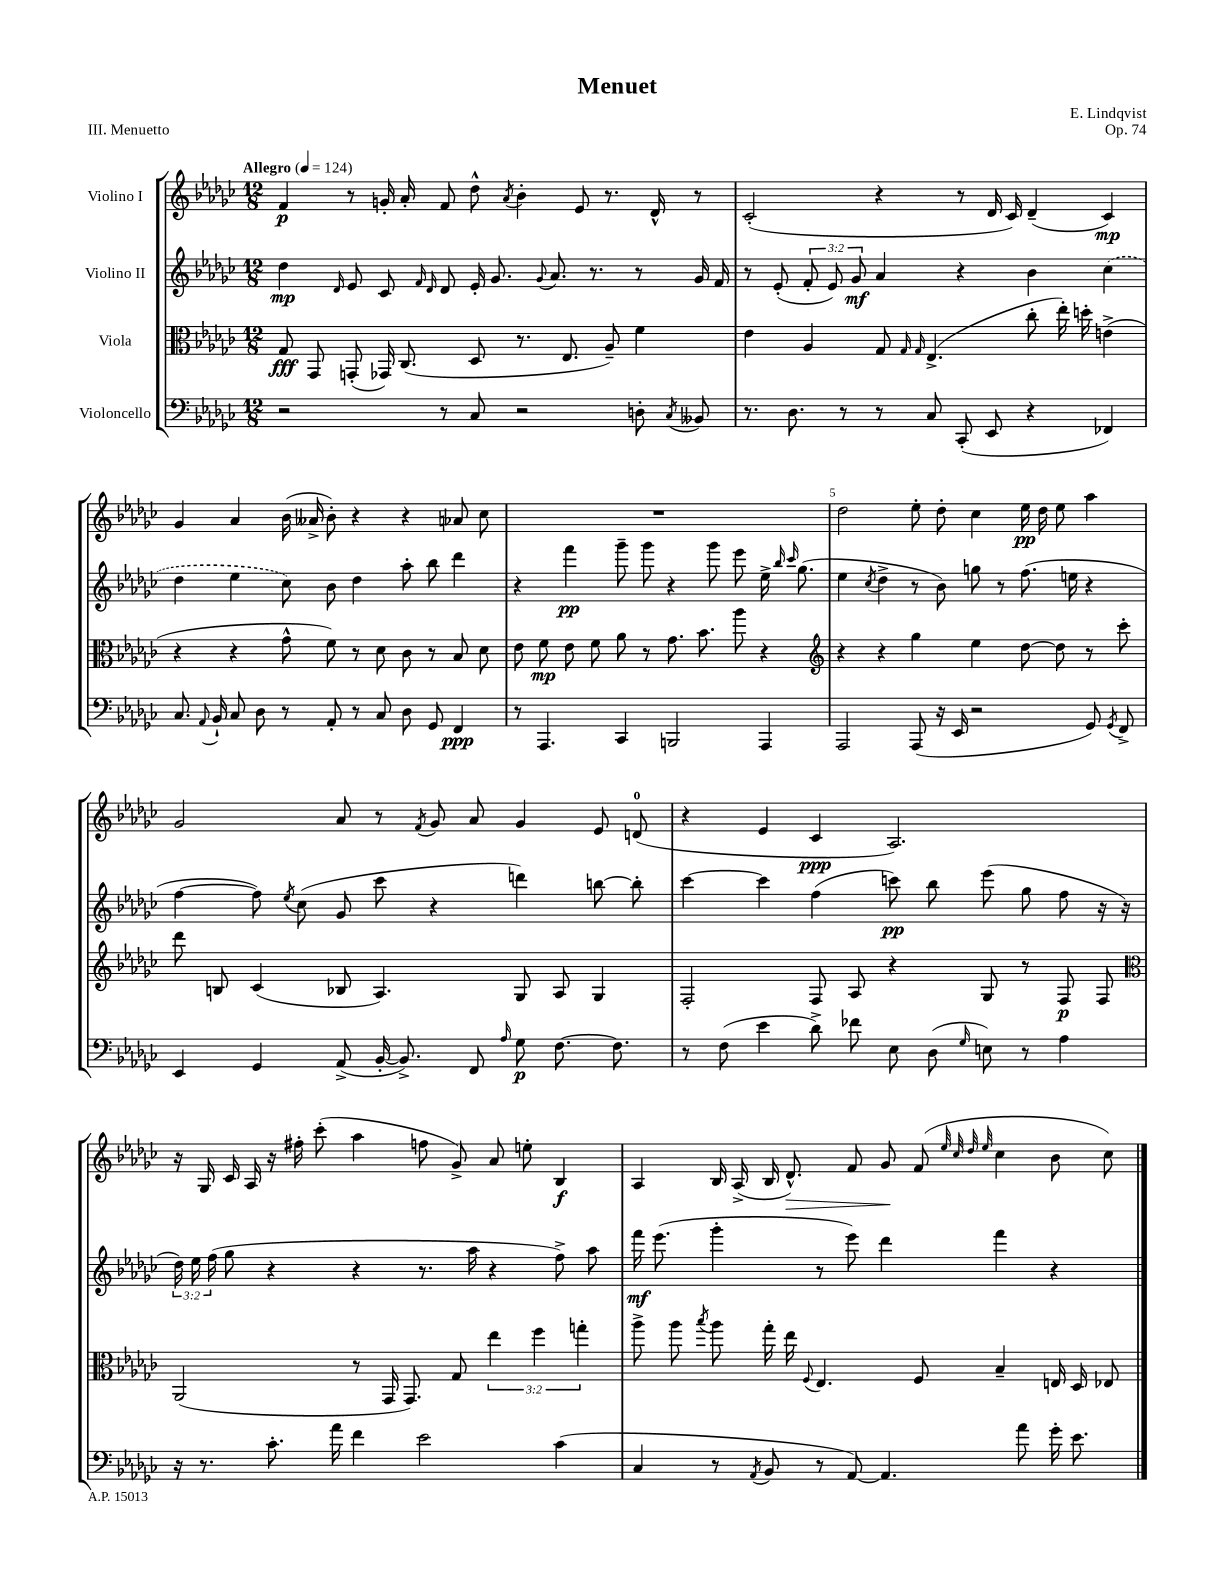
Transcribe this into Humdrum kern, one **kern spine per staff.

**kern	**dynam	**kern	**dynam	**kern	**dynam	**kern	**dynam
*part4	*part4	*part3	*part3	*part2	*part2	*part1	*part1
*staff4	*staff4	*staff3	*staff3	*staff2	*staff2	*staff1	*staff1
*I"Violoncello	*	*I"Viola	*	*I"Violino II	*	*I"Violino I	*
*clefF4	*	*clefC3	*	*clefG2	*	*clefG2	*
*k[b-e-a-d-g-c-]	*	*k[b-e-a-d-g-c-]	*	*k[b-e-a-d-g-c-]	*	*k[b-e-a-d-g-c-]	*
*M12/8	*	*M12/8	*	*M12/8	*	*M12/8	*
*MM124	*	*MM124	*	*MM124	*	*MM124	*
=1	=1	=1	=1	=1	=1	=1	=1
!	!	!	!	!	!	!LO:TX:a:B:t=Allegro	!
2r	.	8G-/	fff	4dd-\	mp	4f/	p
.	.	8GG-/	.	.	.	.	.
.	.	.	.	16qqd-/	.	.	.
.	.	(8GGn'/	.	8e-/	.	8r	.
.	.	16GG-X/)	.	8c-/	.	16gn'/	.
.	.	(8.C-/	.	.	.	16a-'/	.
.	.	.	.	16qqf/	.	.	.
.	.	.	.	16qqd-/	.	.	.
8r	.	.	.	8d-/	.	8f/	.
8C-/	.	8D-/	.	16e-'/	.	8dd-^^\	.
.	.	.	.	8.g-/	.	.	.
.	.	.	.	.	.	8qa-/	.
2r	.	8.r	.	.	.	4b-'\	.
.	.	.	.	8qqg-/	.	.	.
.	.	.	.	8.a-/	.	.	.
.	.	8.E-/	.	.	.	.	.
.	.	.	.	.	.	8e-/	.
.	.	.	.	8.r	.	.	.
.	.	8A-~/)	.	.	.	8.r	.
8Dn'\	.	4f\	.	8r	.	.	.
.	.	.	.	.	.	16d-^^/	.
8qC-/	.	.	.	.	.	.	.
8BB--X/	.	.	.	16g-/	.	8r	.
.	.	.	.	16f/	.	.	.
=2	=2	=2	=2	=2	=2	=2	=2
8.r	.	4e-\	.	8r	.	(2c-'/	.
.	.	.	.	(8e-'/	.	.	.
8.D-\	.	.	.	.	.	.	.
.	.	4A-/	.	12f'/	.	.	.
.	.	.	.	12e-/)	.	.	.
8r	.	.	.	.	.	.	.
.	.	.	.	12g-/	mf	.	.
8r	.	8G-/	.	4a-/	.	4r	.
.	.	16qqG-/	.	.	.	.	.
.	.	16qqG-/	.	.	.	.	.
8C-/	.	(4.E-^/	.	.	.	.	.
(8CC-'/	.	.	.	4r	.	8r	.
8EE-/	.	.	.	.	.	16d-/	.
.	.	.	.	.	.	16c-/)	.
4r	.	8cc-'\	.	4b-\	.	(4d-~/	.
.	.	16ee-'\)	.	.	.	.	.
.	.	16ddn'\	.	.	.	.	.
4FF-X/)	.	(4en^\	.	(4cc-\	.	4c-/)	mp
!!LO:LB:g=z
=3	=3	=3	=3	=3	=3	=3	=3
8.C-/	.	4r	.	4dd-\	.	4g-/	.
8qqAA-/	.	.	.	.	.	.	.
16BB-`/	.	.	.	.	.	.	.
8C-/	.	4r	.	4ee-\	.	4a-/	.
8D-\	.	.	.	.	.	.	.
8r	.	8g-^^\	.	8cc-\)	.	(16b-\	.
.	.	.	.	.	.	16a--X^/	.
8AA-'/	.	8f\)	.	8b-\	.	8b-'\)	.
8r	.	8r	.	4dd-\	.	4r	.
8C-/	.	8d-\	.	.	.	.	.
8D-\	.	8c-\	.	8aa-'\	.	4r	.
8GG-/	.	8r	.	8bb-\	.	.	.
4FF/	ppp	8B-/	.	4ddd-\	.	8a-X/	.
.	.	8d-\	.	.	.	8cc-\	.
=4	=4	=4	=4	=4	=4	=4	=4
8r	.	8e-\	.	4r	.	1.r	.
4.AAA-/	.	8f\	mp	.	.	.	.
.	.	8e-\	.	4fff\	pp	.	.
.	.	8f\	.	.	.	.	.
4CC-/	.	8a-\	.	8ggg-~\	.	.	.
.	.	8r	.	8ggg-\	.	.	.
2BBBn/	.	8.g-\	.	4r	.	.	.
.	.	8.b-\	.	.	.	.	.
.	.	.	.	8ggg-\	.	.	.
.	.	8aa-\	.	8eee-\	.	.	.
4AAA-/	.	4r	.	16ee-^\	.	.	.
.	.	.	.	16qqbb-/	.	.	.
.	.	.	.	16qqccc-/	.	.	.
.	.	.	.	(8.gg-\	.	.	.
=5	=5	=5	=5	=5	=5	=5	=5
*	*	*clefG2	*	*	*	*	*
2AAA-/	.	4r	.	4ee-\	.	2dd-\	.
.	.	.	.	8qcc-/	.	.	.
.	.	4r	.	4dd-^\	.	.	.
(8AAA-/	.	4gg-\	.	8r	.	8ee-'\	.
16r	.	.	.	8b-\)	.	8dd-'\	.
16EE-/	.	.	.	.	.	.	.
2r	.	4ee-\	.	8ggn\	.	4cc-\	.
.	.	.	.	8r	.	.	.
.	.	[8dd-\	.	(8.ff\	.	16ee-\	pp
.	.	.	.	.	.	16dd-\	.
.	.	8dd-\]	.	.	.	8ee-\	.
.	.	.	.	16een\	.	.	.
8GG-/)	.	8r	.	4r	.	4aa-\	.
8qGG-/	.	.	.	.	.	.	.
8FF^/	.	8ccc-'\	.	.	.	.	.
!!LO:LB:g=z
=6	=6	=6	=6	=6	=6	=6	=6
4EE-/	.	8ddd-\	.	[4ff\	.	2g-/	.
.	.	8Bn/	.	.	.	.	.
4GG-/	.	(4c-/	.	8ff\])	.	.	.
.	.	.	.	8qee-/	.	.	.
.	.	.	.	(8cc-\	.	.	.
(8AA-^/	.	8B-X/	.	8g-/	.	8a-/	.
[16BB-'/	.	4.A-/)	.	8ccc-\	.	8r	.
8.BB-^/])	.	.	.	.	.	.	.
.	.	.	.	.	.	8qf/	.
.	.	.	.	4r	.	8g-/	.
8FF/	.	.	.	.	.	8a-/	.
16qqA-/	.	.	.	.	.	.	.
8G-\	p	8G-/	.	4dddn\)	.	4g-/	.
[8.F\	.	8A-/	.	.	.	.	.
.	.	4G-/	.	[8bbn\	.	8e-/	.
8.F\]	.	.	.	.	.	.	.
.	.	.	.	8bb'\]	.	(8dn/	.
=7	=7	=7	=7	=7	=7	=7	=7
8r	.	2F'/	.	[4ccc-\	.	4r	.
(8F\	.	.	.	.	.	.	.
4e-\	.	.	.	4ccc-\]	.	4e-/	.
8d-^\)	.	8F/	.	(4ff\	.	4c-/	ppp
8f-X\	.	8A-/	.	.	.	.	.
8E-\	.	4r	.	8cccn\)	pp	2.A-/)	.
(8D-\	.	.	.	8bb-\	.	.	.
16qqG-/	.	.	.	.	.	.	.
8En\)	.	8G-/	.	(8eee-\	.	.	.
8r	.	8r	.	8gg-\	.	.	.
4A-\	.	8F/	p	8ff\	.	.	.
.	.	8F/	.	16r	.	.	.
.	.	.	.	16r	.	.	.
!!LO:LB:g=z
=8	=8	=8	=8	=8	=8	=8	=8
*	*	*clefC3	*	*	*	*	*
16r	.	(2AA-/	.	24dd-\)	.	16r	.
.	.	.	.	24ee-\	.	.	.
8.r	.	.	.	.	.	16G-/	.
.	.	.	.	(24ff\	.	.	.
.	.	.	.	8gg-\	.	16c-/	.
.	.	.	.	.	.	16A-/	.
8.c-'\	.	.	.	4r	.	16r	.
.	.	.	.	.	.	16ff#X'\	.
.	.	.	.	.	.	(8ccc-'\	.
16a-\	.	.	.	.	.	.	.
4f\	.	8r	.	4r	.	4aa-\	.
.	.	16GG-/	.	.	.	.	.
.	.	8.GG-/)	.	.	.	.	.
2e-\	.	.	.	8.r	.	8ffn\	.
.	.	8G-/	.	.	.	8g-^/)	.
.	.	.	.	16aa-\	.	.	.
.	.	6ee-\	.	4r	.	8a-/	.
.	.	.	.	.	.	8een'\	.
.	.	6ff\	.	.	.	.	.
(4c-\	.	.	.	8ff^\)	.	4B-/	f
.	.	6ggn'\	.	.	.	.	.
.	.	.	.	8aa-\	.	.	.
=9	=9	=9	=9	=9	=9	=9	=9
4C-/	.	8aa-^\	.	16fff\	mf	4A-/	.
.	.	.	.	(8.eee-\	.	.	.
.	.	8aa-\	.	.	.	.	.
.	.	8qbb-/	.	.	.	.	.
8r	.	8aa-\	.	4ggg-'\	.	16B-/	.
.	.	.	.	.	.	(16A-^/	.
8qAA-/	.	.	.	.	.	.	.
8BB-/	.	16gg-'\	.	.	.	16B-/	.
!	!	!	!	!	!	!	!LO:HP:b
.	.	16ee-\	.	.	.	8.d-^^/)	>
.	.	8qqF/	.	.	.	.	.
8r	.	4.E-/	.	8r	.	.	.
[8AA-/)	.	.	.	8eee-\)	.	8f/	.
4.AA-/]	.	.	.	4ddd-\	.	8g-/	.
.	.	8F/	.	.	.	(8f/	]
.	.	.	.	.	.	32qqee-/	.
.	.	.	.	.	.	32qqcc-/	.
.	.	.	.	.	.	32qqdd-/	.
.	.	.	.	.	.	32qqee-/	.
.	.	4B-~/	.	4fff\	.	4cc-\	.
8a-\	.	.	.	.	.	.	.
16g-'\	.	16En/	.	4r	.	8b-\	.
8.e-\	.	16D-/	.	.	.	.	.
.	.	8E-X/	.	.	.	8cc-\)	.
==	==	==	==	==	==	==	==
*-	*-	*-	*-	*-	*-	*-	*-
